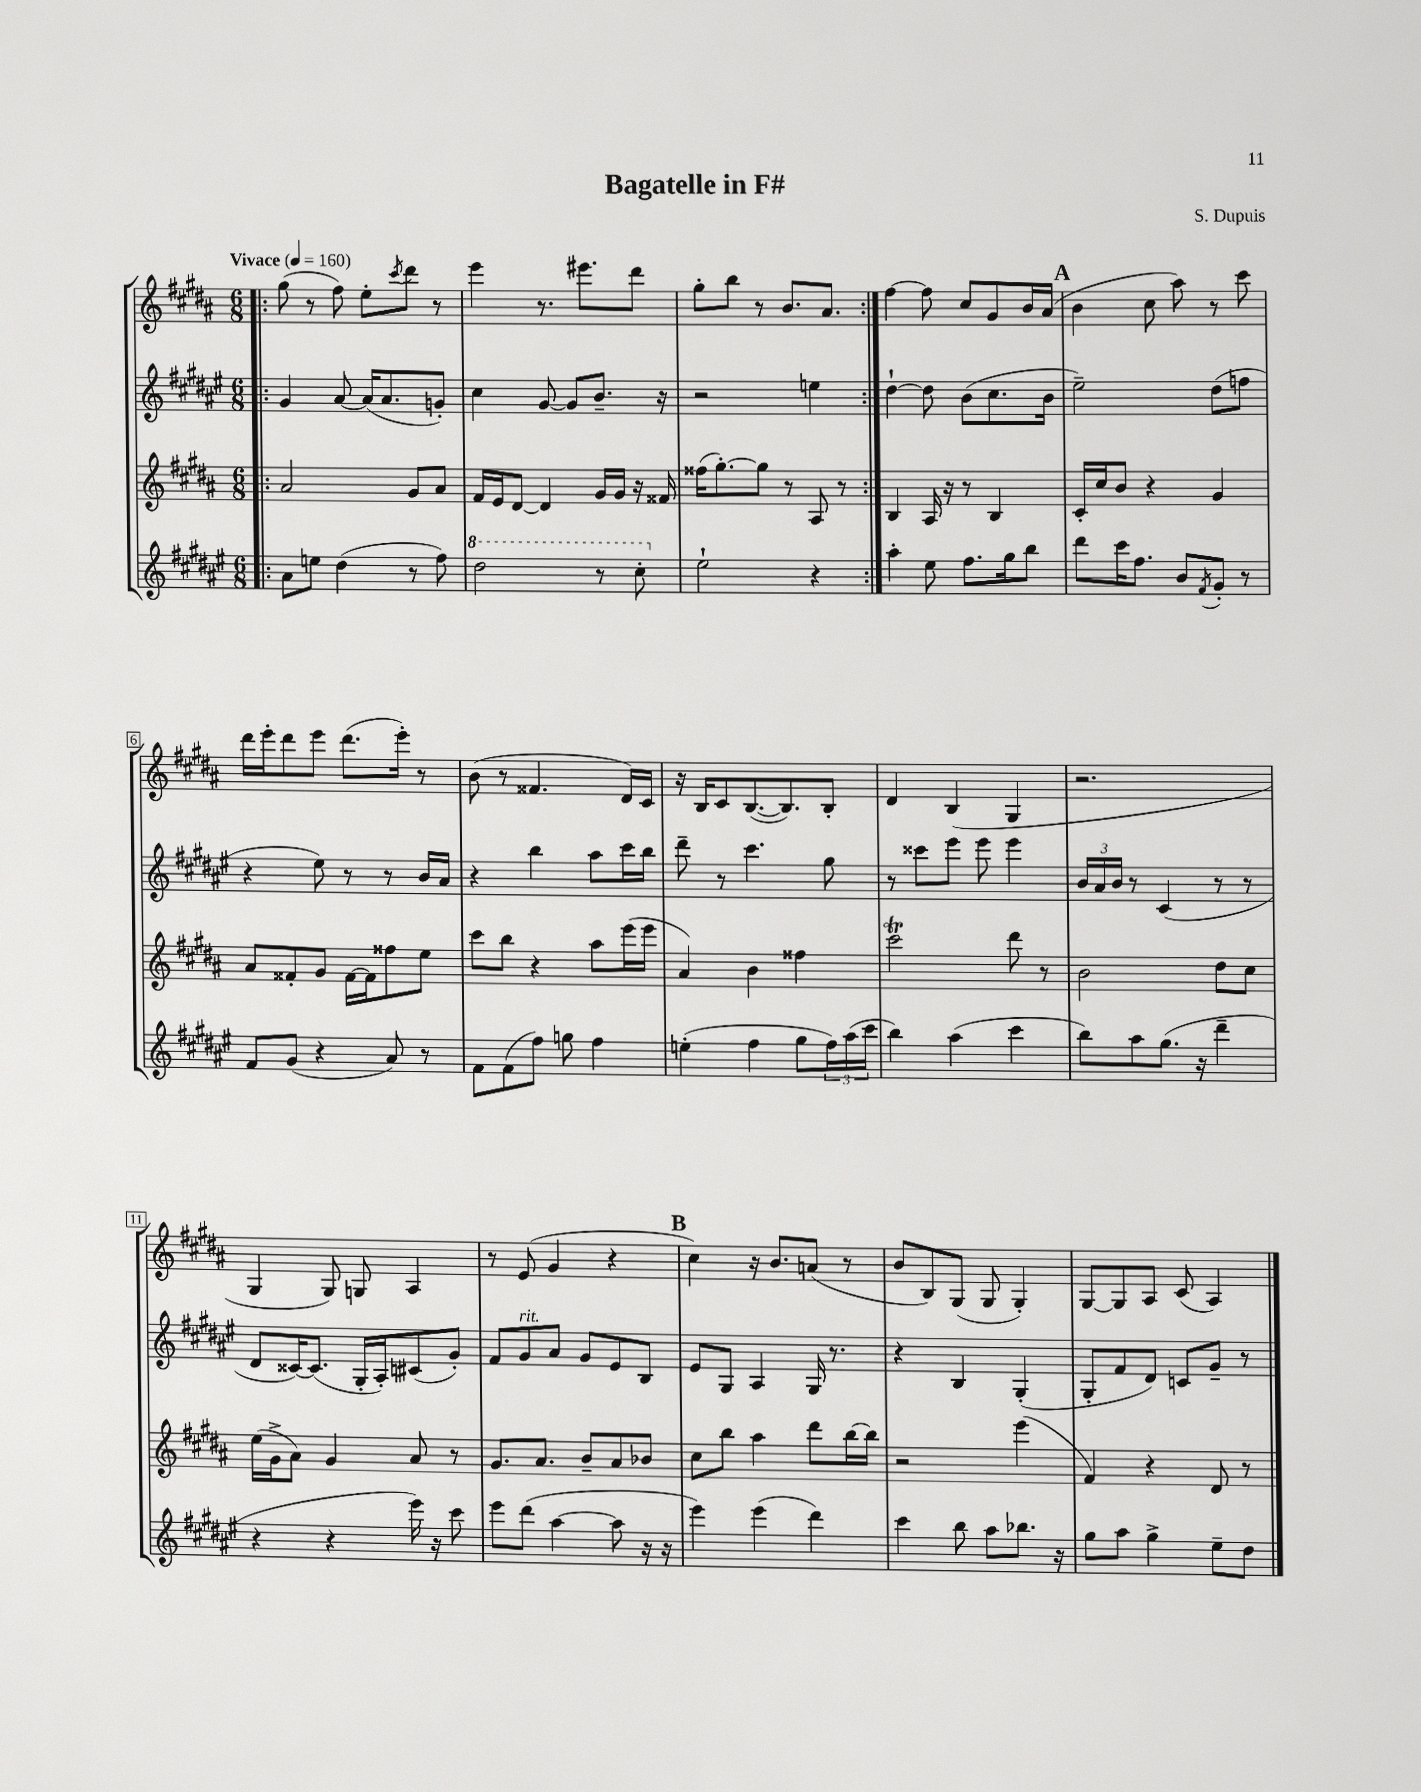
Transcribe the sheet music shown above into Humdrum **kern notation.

**kern	**kern	**kern	**kern
*staff4	*staff3	*staff2	*staff1
*clefG2	*clefG2	*clefG2	*clefG2
*k[f#c#g#d#a#e#]	*k[f#c#g#d#a#]	*k[f#c#g#d#a#e#]	*k[f#c#g#d#a#]
*M6/8	*M6/8	*M6/8	*M6/8
*MM160	*MM160	*MM160	*MM160
=!|:	=!|:	=!|:	=!|:
8a#	2a#	4g#	(8gg#
8ee	.	.	8r
(4dd#	.	[8a#	8ff#)
.	.	(16a#]	8ee'
.	.	8.a#	.
.	.	.	8qccc#
8r	8g#	.	8ddd#
8ff#)	8a#	8g')	8r
=	=	=	=
2ddd#	16f#	4cc#	4eee
.	16e	.	.
.	[8d#	.	.
.	4d#]	[8g#	8.r
.	.	8g#]	.
.	.	.	8.eee#
8r	16g#	8.b~	.
.	16g#	.	.
8ccc#'	16r	.	8ddd#
.	16f##	16r	.
=	=	=	=
2ee#`	(16ff##	2r	8gg#'
.	[8.gg#')	.	.
.	.	.	8bb
.	8gg#]	.	8r
.	8r	.	8.b
4r	8A#	4ee	.
.	.	.	8.a#
.	8r	.	.
=:|!	=:|!	=:|!	=:|!
4aa#'	4B	[4dd#`	[4ff#
8ee#	16A#	8dd#]	8ff#]
.	16r	.	.
8.ff#	8r	(8b	8cc#
.	4B	8.cc#	8g#
16gg#	.	.	.
8bb	.	.	16b
.	.	16b	(16a#
=	=	=	=
8ddd#	16c#'	2ee#~)	4b
.	16cc#	.	.
16ccc#	8b	.	.
8.ff#	.	.	.
.	4r	.	8cc#
8b	.	.	8aa#)
8qf#	.	.	.
8g#'	4g#	(8dd#	8r
8r	.	8ff	8ccc#
=	=	=	=
8f#	8a#	4r	16ddd#
.	.	.	16eee'
(8g#	8f##'	.	8ddd#
4r	8g#	8ee#)	8eee
.	[16f##	8r	(8.ddd#
.	16f##]	.	.
8a#)	8ff##	8r	.
.	.	.	16eee')
8r	8ee	16b	8r
.	.	16a#	.
=	=	=	=
8f#	8ccc#	4r	(8b
(8f#	8bb	.	8r
8ff#)	4r	4bb	4.f##
8gg	.	.	.
4ff#	8aa#	8aa#	.
.	(16eee	16ccc#	16d#)
.	16eee	16bb	16c#
=	=	=	=
(4ee'	4a#)	8ddd#~	16r
.	.	.	16B
.	.	8r	8c#
4ff#	4b	4.ccc#	([8.B
.	.	.	8.B])
8gg#	4ff##	.	.
24ff#)	.	8gg#	8B'
(24aa#	.	.	.
24ccc#	.	.	.
=	=	=	=
4bb)	2ccc#	8r	4d#
.	.	8ccc##	.
(4aa#	.	8eee#	(4B
.	.	8eee#	.
4ccc#	8ddd#	4eee#	4G#
.	8r	.	.
=	=	=	=
8bb)	2b	24b	2.r
.	.	24a#	.
.	.	24b	.
8aa#	.	8r	.
(8.gg#	.	(4c#	.
16r	.	.	.
4ddd#~	8dd#	8r	.
.	8cc#	8r	.
=	=	=	=
4r	(16ee	8d#	4G#
.	16g#^	.	.
.	8a#)	[16c##)	.
.	.	(8.c##]	.
4r	4g#	.	8G#)
.	.	16G#'	8G
.	.	16A#')	.
16eee#)	8a#	(8c#	4A#
16r	.	.	.
8ccc#	8r	8g#')	.
=	=	=	=
8eee#	8.g#	8f#	8r
(8ddd#	.	8g#	(8e
.	8.a#	.	.
[4aa#	.	8a#	4g#
.	8b~	8g#	.
8aa#]	8a#	8e#	4r
16r	8b-	8B	.
16r	.	.	.
=	=	=	=
4eee#)	8cc#	8e#	4cc#)
.	8bb	8G#	.
(4eee#	4aa#	4A#	16r
.	.	.	8.b
4ddd#)	8ddd#	16G#	(8a
.	.	8.r	.
.	[16bb	.	8r
.	16bb]	.	.
=	=	=	=
4ccc#	2r	4r	8b
.	.	.	8B)
8bb	.	4B	(8G#
8aa#	.	.	8G#
8.bb-	(4eee	(4G#'	4G#')
16r	.	.	.
=	=	=	=
8gg#	4f#)	8G#'	[8G#
8aa#	.	8f#	8G#]
4gg#^	4r	8d#)	8A#
.	.	8c	(8c#
8ee#~	8d#	8g#~	4A#)
8dd#	8r	8r	.
==	==	==	==
*-	*-	*-	*-
